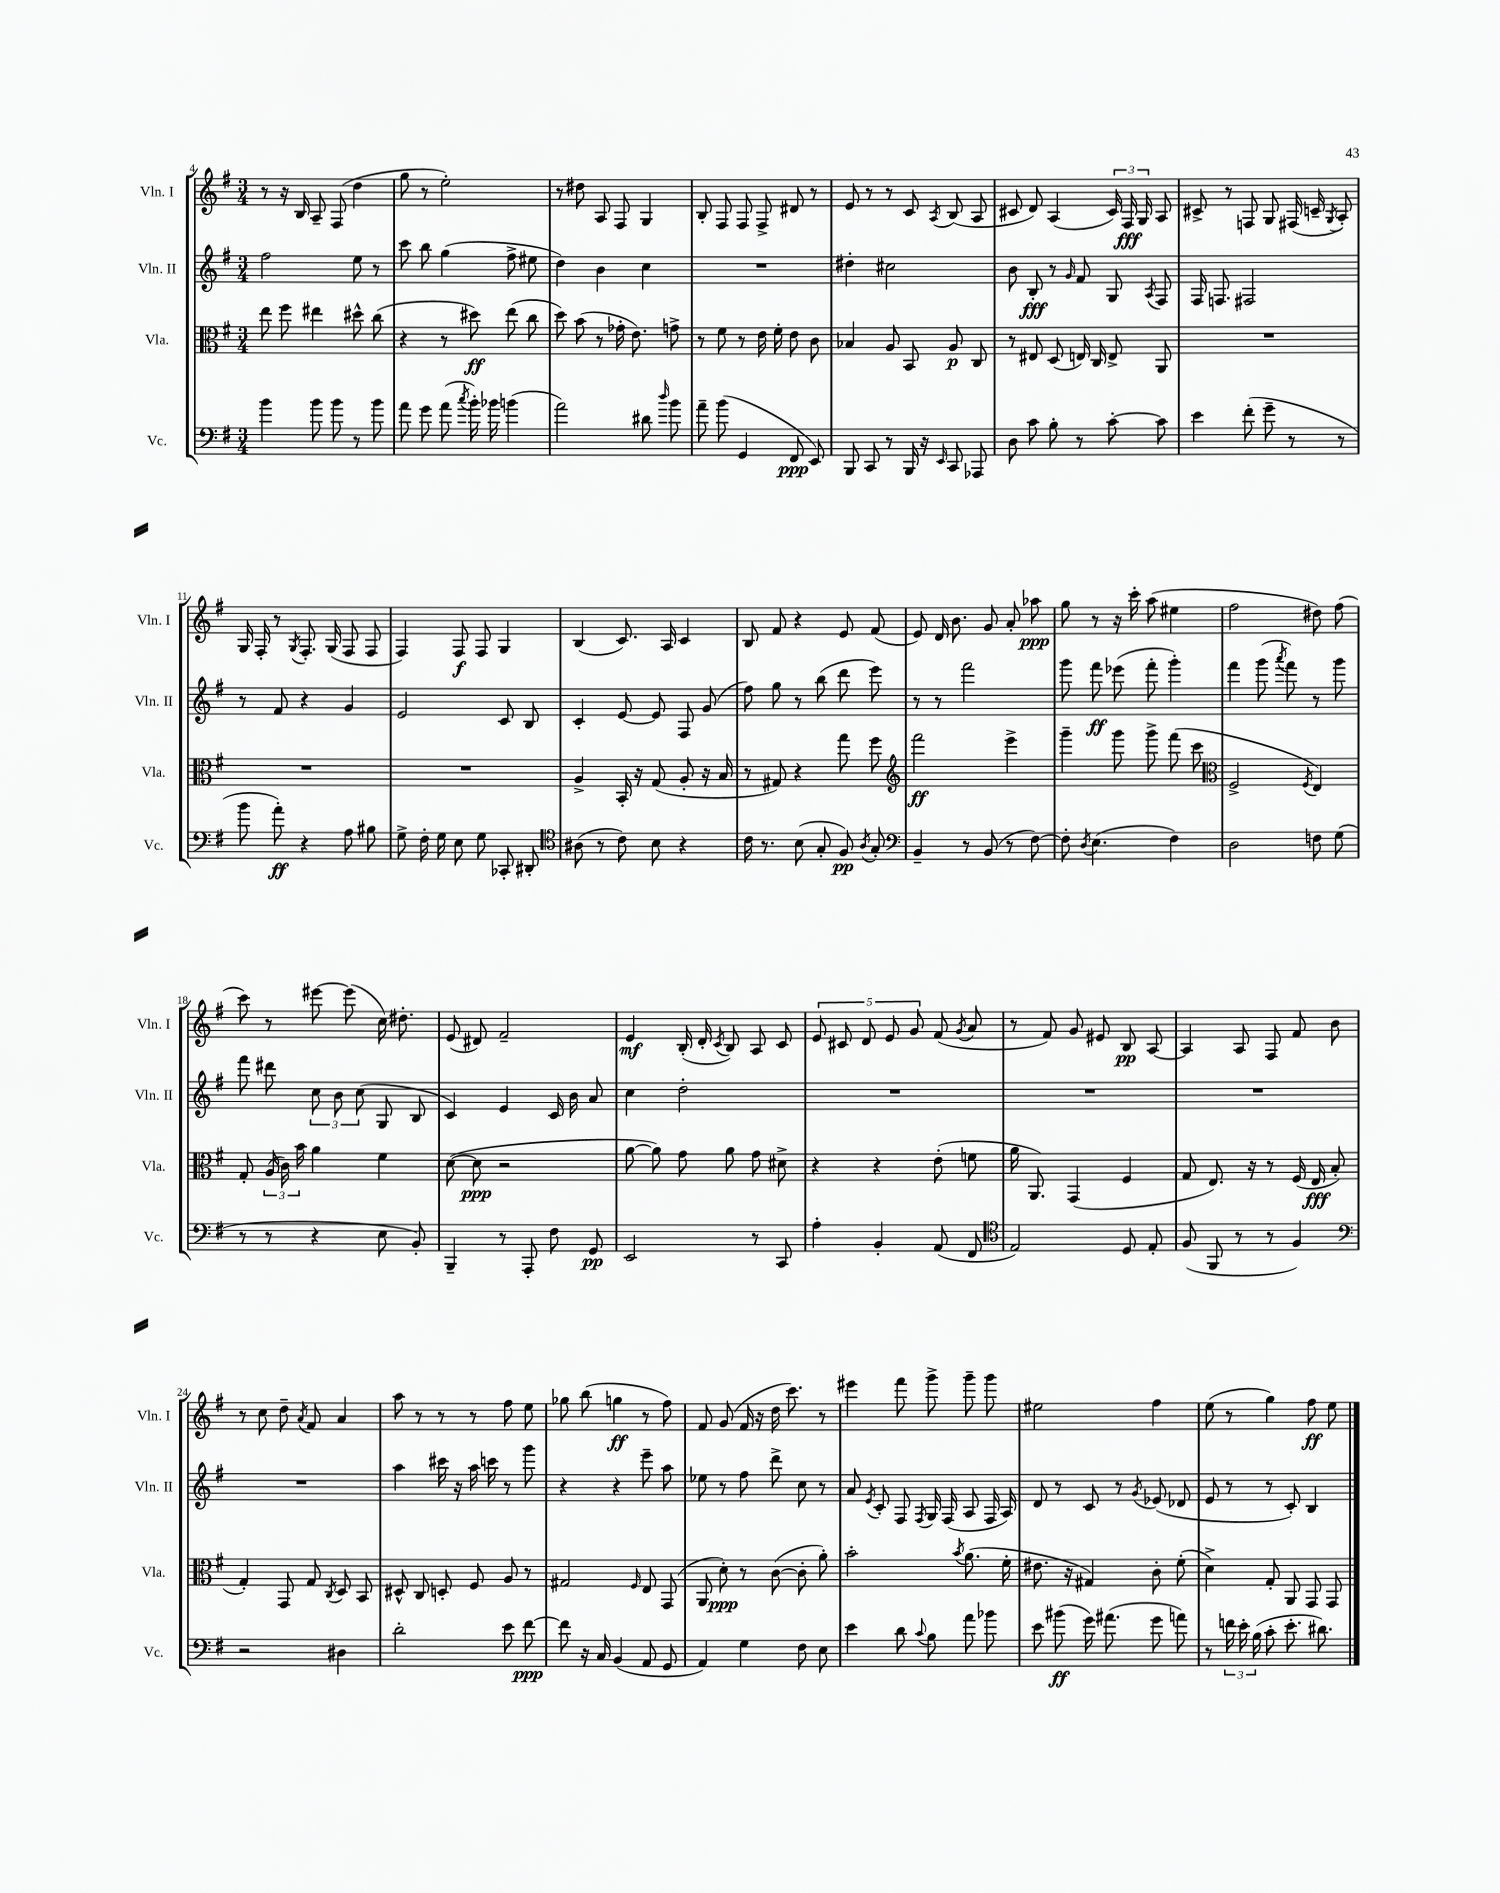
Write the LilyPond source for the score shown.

<<
\new StaffGroup <<
\new Staff = "s0" \with { instrumentName = "Vln. I" shortInstrumentName = "Vln. I" } {
    \clef treble \key g \major \numericTimeSignature \time 3/4
    \autoBeamOff r8 r16 b16 a8-- fis8( d''4 |
    g''8 r8 e''2-.) |
    r8 dis''8 a8 fis8 g4 |
    b8-. fis8 fis8 fis8-> dis'8 r8 |
    e'8 r8 r8 c'8 \acciaccatura { a8 } b8( a8 |
    cis'8 d'8) a4( \tuplet 3/2 { cis'16) fis16\fff g16 } a8 |
    cis'8-> r8 f8 g8 fis16( c'16-- \acciaccatura { g8 } a8-.) |
    g16 fis16-. r8 \acciaccatura { g8 } fis8.-. g16( fis8 fis8 |
    fis4) fis8\f fis8 g4 |
    b4( c'8.) a16 c'4 |
    b8 fis'8 r4 e'8 fis'8( |
    e'8) d'16 b'8. g'8 a'8-. aes''8\ppp |
    g''8 r8 r16 c'''16-. a''8( eis''4 |
    fis''2 dis''8) fis''8( |
    c'''8) r8 eis'''8~ eis'''8( c''16) dis''8.-. |
    e'8( dis'8) fis'2-- |
    e'4\mf b16-.( d'16-. \acciaccatura { c'8 } b8) a8 c'8 |
    \tuplet 5/4 { e'8 cis'8 d'8 e'8 g'8 } fis'8( \acciaccatura { g'8 } a'8 |
    r8 fis'8) g'8 eis'8 b8\pp a8~ |
    a4 a8 fis8 fis'8 b'8 |
    r8 c''8 d''8-- \acciaccatura { a'8 } fis'8 a'4 |
    a''8 r8 r8 r8 fis''8 e''8 |
    ges''8 b''8( g''4\ff r8 fis''8) |
    fis'8 g'8( fis'16 r16 d''16 c'''8.) r8 |
    eis'''4 fis'''8 g'''8-> g'''8-- g'''8 |
    eis''2 fis''4 |
    e''8( r8 g''4) fis''8\ff e''8 \bar "|." |
}
\new Staff = "s1" \with { instrumentName = "Vln. II" shortInstrumentName = "Vln. II" } {
    \clef treble \key g \major \numericTimeSignature \time 3/4
    \autoBeamOff fis''2 e''8 r8 |
    c'''8 b''8 g''4( fis''8-> eis''8 |
    d''4) b'4 c''4 |
    R2. |
    dis''4-. cis''2 |
    b'8 b8-.\fff r8 \grace { g'16 } fis'8 g8 \acciaccatura { a8 } fis8 |
    fis16 f8. fis2 |
    r8 fis'8 r4 g'4 |
    e'2 c'8 b8 |
    c'4-. e'8~ e'8 fis8 g'8( |
    fis''8) g''8 r8 b''8( d'''8 e'''8) |
    r8 r8 fis'''2 |
    g'''8 fis'''8\ff ees'''8( fis'''8-. g'''4-.) |
    fis'''4 g'''8( \acciaccatura { a'''8 } fis'''8) r8 g'''8 |
    fis'''8 dis'''8 \tuplet 3/2 { c''8 b'8 c''8( } g8 b8 |
    c'4) e'4 c'16 b'16 a'8 |
    c''4 d''2-. |
    R2. |
    R2. |
    R2. |
    R2. |
    a''4 cis'''16 r16 a''16 c'''16 r8 g'''8 |
    r4 r4 e'''8-- a''8 |
    ees''8 r8 fis''8 d'''8-> c''8 r8 |
    a'8 \acciaccatura { e'8 } c'8-. fis8 \acciaccatura { fis8 } g16 fis16( a8 fis16 a16) |
    d'8 r8 c'8 r8 \acciaccatura { g'8 } ees'8( des'8 |
    e'8 r8 r8 c'8-.) b4 \bar "|." |
}
\new Staff = "s2" \with { instrumentName = "Vla." shortInstrumentName = "Vla." } {
    \clef alto \key g \major \numericTimeSignature \time 3/4
    \autoBeamOff e''8 fis''8 eis''4 dis''8-^ c''8( |
    r4 r8 dis''8\ff) e''8( c''8 |
    d''8) b'8( r8 ges'16-. e'8.) g'8-> |
    r8 fis'8 r8 e'16 fis'16-. e'8 c'8 |
    bes4 a8 b,8 a8\p c8 |
    r8 eis8 d8( e16) c16 e8-> a,8 |
    R2. |
    R2. |
    R2. |
    a4-> b,16-. r16 g8( a8-. r16 b16 |
    r8 gis8) r4 g''8 fis''8 |
    \clef treble fis'''2\ff e'''4-> |
    g'''4-- g'''8 g'''8-> fis'''8( c'''8 |
    \clef alto fis2-> \acciaccatura { fis8 } e4) |
    g8-. \tuplet 3/2 { a16( c'16) b'16 } a'4 fis'4 |
    d'8~( d'8\ppp r2 |
    a'8~ a'8) g'8 a'8 g'8 dis'8-> |
    r4 r4 e'8-.( f'8 |
    a'16 a,8.) g,4( fis4 |
    g8 e8.) r16 r8 fis16( e16\fff b8-. |
    g4-.) g,8 g8 \acciaccatura { c8 } d8 b,8 |
    dis8-^ c8 d8-. fis8 a8 r8 |
    gis2 \grace { fis16 } e8 g,8( |
    a,8 d'8-.\ppp) r8 c'8~( c'8-. a'8-.) |
    b'2-. \acciaccatura { b'8 } a'8.( fis'16-. |
    eis'8. r16 gis4) c'8-. fis'8-.( |
    d'4->) g8-. a,8 g,8 g,8 \bar "|." |
}
\new Staff = "s3" \with { instrumentName = "Vc." shortInstrumentName = "Vc." } {
    \clef bass \key g \major \numericTimeSignature \time 3/4
    \autoBeamOff b'4 b'8 b'8 r8 b'8 |
    a'8 g'8 a'8( \acciaccatura { c''8 } b'16-.) bes'16 b'4( |
    a'2) dis'8 \grace { d''16 } b'8 |
    a'8-- b'8( g,4 fis,8\ppp e,8) |
    b,,8 c,8 r8 b,,16 r16 \grace { e,16 } c,8 aes,,8 |
    d8 c'8 b8-. r8 c'8~-. c'8 |
    e'4 fis'8-.( g'8-- r8 r8 |
    b'8 a'8-.\ff) r4 a8 bis8 |
    g8-> fis16-. g16 e8 g8 ces,8-. dis,8-. |
    \clef tenor ais8( r8 c'8) b8 r4 |
    c'16 r8. b8( g8-. fis8\pp) \acciaccatura { a8 } g8-. |
    \clef bass b,4-- r8 b,8( r8 fis8~) |
    fis8-. \acciaccatura { d8 } e4.( fis4) |
    d2 f8 g8( |
    r8 r8 r4 e8 b,8-.) |
    b,,4-- r8 a,,8-. fis8 g,8\pp |
    e,2 r8 c,8 |
    a4-. b,4-. a,8( fis,8 |
    \clef tenor e2) d8 e8-. |
    fis8( fis,8 r8 r8 fis4) |
    \clef bass r2 dis4 |
    d'2-. e'8 fis'8~\ppp |
    fis'8 r16 c16 b,4( a,8 g,8 |
    a,4) g4 fis8 e8 |
    e'4 d'8 \appoggiatura { c'8 } b8 a'8 bes'8 |
    e'8 bis'8\ff( g'16) ais'8.( g'8 a'8) |
    r8 \tuplet 3/2 { f'16 e'16-. b16( } c'8-. e'8.-. dis'8.) \bar "|." |
}
>>
>>
\layout { \context { \Score currentBarNumber = #4 } }
